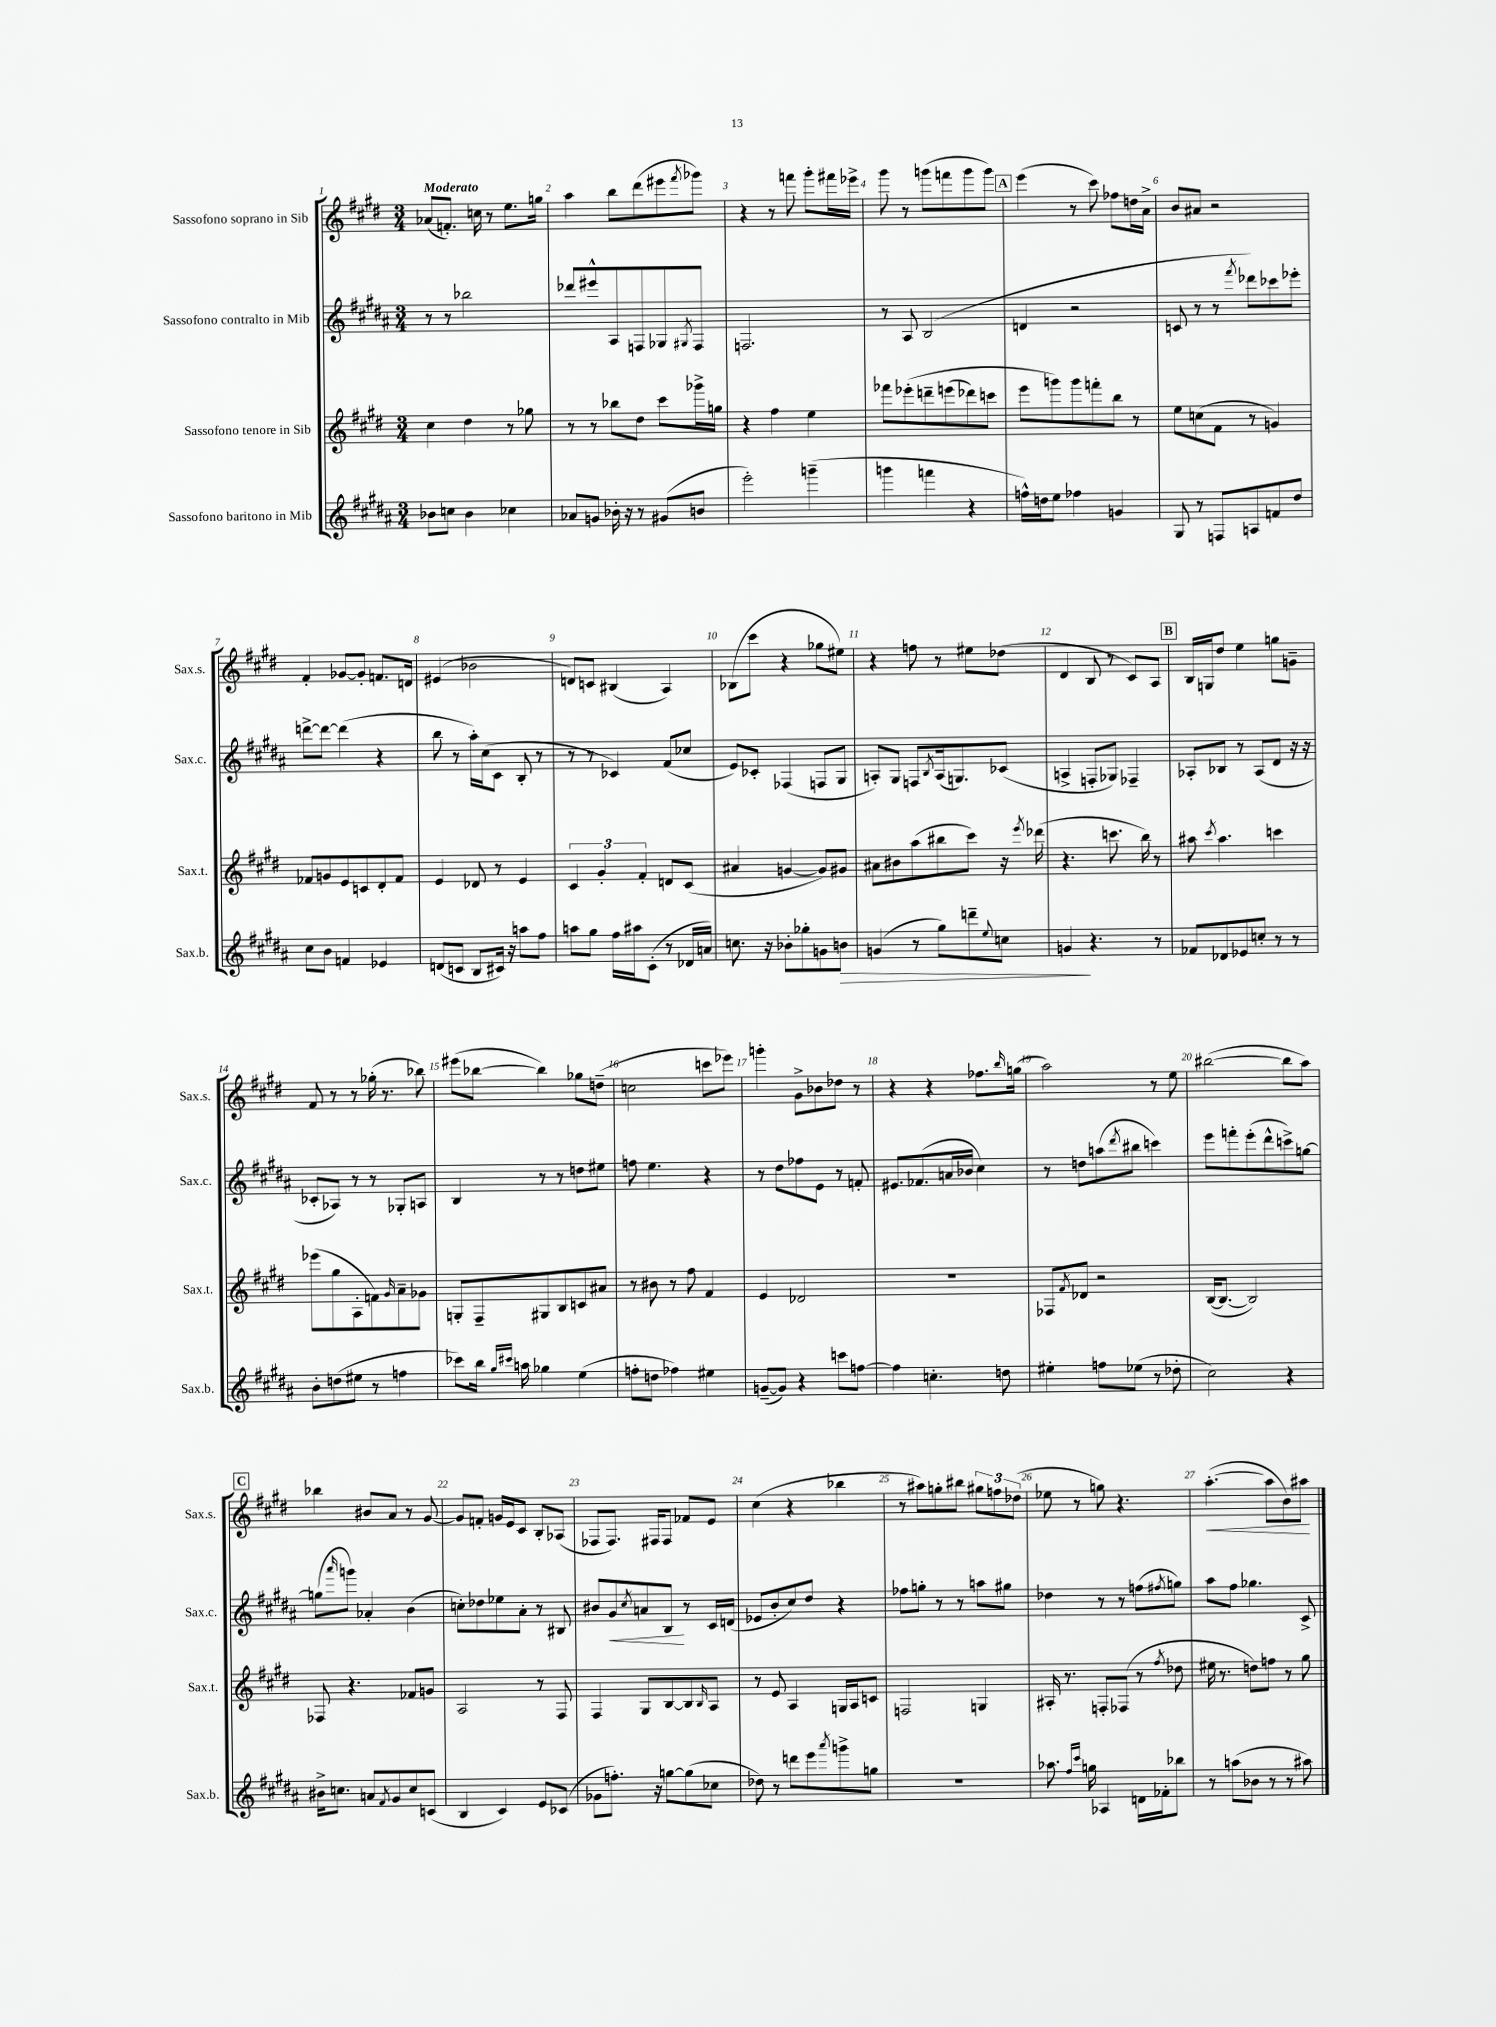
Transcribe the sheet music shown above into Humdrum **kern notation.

**kern	**kern	**kern	**kern
*staff4	*staff3	*staff2	*staff1
*clefG2	*clefG2	*clefG2	*clefG2
*k[f#c#g#d#a#]	*k[f#c#g#d#]	*k[f#c#g#d#a#]	*k[f#c#g#d#]
*M3/4	*M3/4	*M3/4	*M3/4
8b-	4cc#	8r	(8a-
8cc	.	8r	8.f')
4b-	4dd#	2bb-	.
.	.	.	16cc
.	.	.	8r
4cc-	8r	.	8.ee
.	8gg-	.	.
.	.	.	16gg
=	=	=	=
8a-	8r	8ddd-	4aa
8g	8r	8eee#^^	.
16b-'	8bb-	8A#	8bb
16r	.	.	.
8r	8dd#	8F	(8ddd#
(8g#	8ccc#	8G-	8eee#
.	.	8qG#	8qfff#
8b	16ggg-^	8F	8ggg-)
.	16gg	.	.
=	=	=	=
2eee')	4r	2.F	4r
.	4ff#	.	8r
.	.	.	8fff
(4ggg~	4ee	.	8ggg#'
.	.	.	16fff#
.	.	.	16eee-^
=	=	=	=
4ggg	8fff-	8r	8ggg#
.	&(8eee-'	8A#	8r
4fff	8ddd~	(2B	(8ggg
.	(8eee	.	8fff
4r	8ddd-)	.	8ggg
.	8ccc	.	8ggg)
=	=	=	=
16ff^^)	8eee	4d	(4eee
16dd	.	.	.
8ee	8ggg&)	.	.
4ff-	8ggg	2r	8r
.	8fff'	.	8ccc#)
4g	8bb	.	8ff-
.	8r	.	16dd
.	.	.	16a^
=	=	=	=
8G#	8ee	8c	8b
8r	(8cc	8r	8a#
8F	8f#	8r	2r
.	.	8qfff#	.
8A	8r	8ddd-)	.
8f	4g)	8ccc-	.
8dd#	.	8eee-'	.
=	=	=	=
8cc#	8f-	[8ddd^	4f#'
8b	8g	8ddd_	.
4f	8e	(4ddd]	[8g-
.	8c	.	8g-']
4e-	8d#'	4r	8.f
.	8f-	.	.
.	.	.	16d
=	=	=	=
(8d	4e	8bb	(4e#
8c	.	8r	.
8B	8d-	16aa#')	2b-
.	.	(16cc#	.
16c#)	8r	8c#	.
16r	.	.	.
8aa	4e	8B'	.
8ff#	.	8r	.
=	=	=	=
8aa	6c#	8r	8d)
8gg#	.	8r	8c
.	6g#'	.	.
16ff#	.	4c-)	(4B#
16aa#	.	.	.
.	6f#'	.	.
(8c#'	.	.	.
8r	8d	(8f#	4A)
16d-	(8c#	8cc-	.
16a)	.	.	.
=	=	=	=
8.cc	4a#	8e)	(8B-
.	.	8c-'	8ccc#
16r	.	.	.
8b-'	[4g	(4F-	4r
8gg-'	.	.	.
8g	8g])	8F	8gg-
8b	8g#	8G#	8ee#)
=	=	=	=
(4g	8a#	8A')	4r
.	8b#	8G#	.
8r	(8aa	8F	8ff
.	.	8qB	.
8gg#)	8bb#	(16A	8r
.	.	8.G)	.
8ddd~	8ccc#)	.	8ee#
8qqee	.	.	.
8cc	16r	(8c-	(8dd-
.	8qeee	.	.
.	(16ddd-	.	.
=	=	=	=
4g	4.r	4A^	4d#
4.r	.	8F'	8B
.	8.ccc	8G-)	8r
.	.	4F-~	8c#)
.	16bb)	.	.
8r	8r	.	8A
=	=	=	=
8f-	8aa#	8A-'	16B
.	.	.	16G
.	8qccc#	.	.
8d-	4.aa#	8B-	8dd#
8e-	.	8r	4ee
8cc'	.	(8A-	.
8r	4ccc	8d#	8gg
8r	.	16r	8g~
.	.	16r	.
=	=	=	=
8b'	(8eee-	8c-'	8f#
(8dd	8gg#	8A-)	8r
8ee#	8A'	8r	8r
8r	8f)	8r	(16gg-'
.	.	.	8.r
.	16qqg#	.	.
4ff	8a~	8G-'	.
.	8g-	8A	8bb-)
=	=	=	=
8ccc-)	8G'	4B	(8eee#
16bb	8F#~	.	[8bb-
16qqgg#	.	.	.
16qqccc#	.	.	.
16aa	.	.	.
4gg-	8G#	8r	4bb-])
.	8B	8r	.
(4ee	8c	8dd	8gg-
.	8a#	8ee#	(8dd~
=	=	=	=
8ff'	8r	8ff	2cc
8dd	8b#	4.ee	.
4ff-)	8r	.	.
.	8ff#	.	.
4ee#	4f#	4r	8ccc
.	.	.	8eee-)
=	=	=	=
([8g~	4e	8r	4ggg'
8g])	.	8dd#	.
4r	2d-	8ff-	8g#^
.	.	8e	8b-
8ccc	.	8r	8dd-
[8ff	.	8f'	8r
=	=	=	=
4ff]	2.r	8.e#	4r
.	.	(8.f-	.
4.cc'	.	.	4r
.	.	16a	.
.	.	16b-	.
.	.	4cc#)	8.ff-
8dd	.	.	.
.	.	.	16qqbb
.	.	.	(16gg
=	=	=	=
4ee#'	8F-	8r	2aa)
.	8qf#	.	.
.	8d-	8dd	.
8ff	2r	(8aa	.
.	.	8qddd#	.
(8ee-	.	8bb#	.
8r	.	4ccc)	8r
8dd-'	.	.	8ee
=	=	=	=
2cc#)	([16B	8eee	([2bb#
.	8.B_	.	.
.	.	8fff'	.
.	2B])	(8eee'	.
.	.	8ddd#^^	.
4r	.	8ccc^)	8bb#]
.	.	[8gg	8aa)
=	=	=	=
16b#^	8F-	(8gg]	4bb-
8.cc	.	.	.
.	.	16qqaaa#	.
.	4.r	8ggg)	.
8a	.	4a-'	8b#
8qf#	.	.	.
8g#	.	.	8a
8cc	8f-	(4b	8r
(8c	8g	.	[8g#
=	=	=	=
4B	2A	8cc')	8g#]
.	.	8dd-	8f'
4c#)	.	8ee-	16g
.	.	.	16e
.	.	8a#'	8c#
8e	8r	8r	8B'
(8c-	8F#	8B#	(8A-
=	=	=	=
8g-	4F#	8b#	8F-
8.ff')	.	8g#	8.F-)
.	.	8qcc#	.
.	8G#	8a	.
16r	.	.	16F#
[8gg	[8B	8B	8F#
(8gg]	8B]	8r	8f-
.	16qqB	.	.
8cc-	8A	16c#	8e
.	.	(16d	.
=	=	=	=
8dd-)	8r	8e-	(4cc#
8r	8e	8b'	.
8ddd	4A	8cc#)	4r
8eee	.	8dd#	.
8qaaa#	.	.	.
8ggg^	16G	4r	4bb-
.	16A	.	.
8gg	8c	.	.
=	=	=	=
2.r	2F	8ff-	8r
.	.	8gg'	8aa#)
.	.	8r	8gg'
.	.	8r	8bb#
.	4G	8aa	12gg#
.	.	.	12ff
.	.	8gg#	.
.	.	.	(12dd-
=	=	=	=
8.aa-	16A#'	4dd-	8ee-
.	8.r	.	.
.	.	.	8r
16qqff#	.	.	.
16qqccc#	.	.	.
16gg	.	.	.
4A-	8F'	8r	8gg)
.	(8F-	8r	4.r
16d	8r	(8ff	.
16f-'	.	.	.
.	8qff#	8qff#	.
8bb-	8dd-	8gg)	.
=	=	=	=
8r	16ee#	8aa#	([4.aa'
.	8.r	.	.
(8aa	.	8ff#	.
8b-	8dd)	4.gg-	.
8r	8ff	.	8aa]
8r	8r	.	8b)
8aa#)	8gg#	8c#^	8aa#
==	==	==	==
*-	*-	*-	*-
